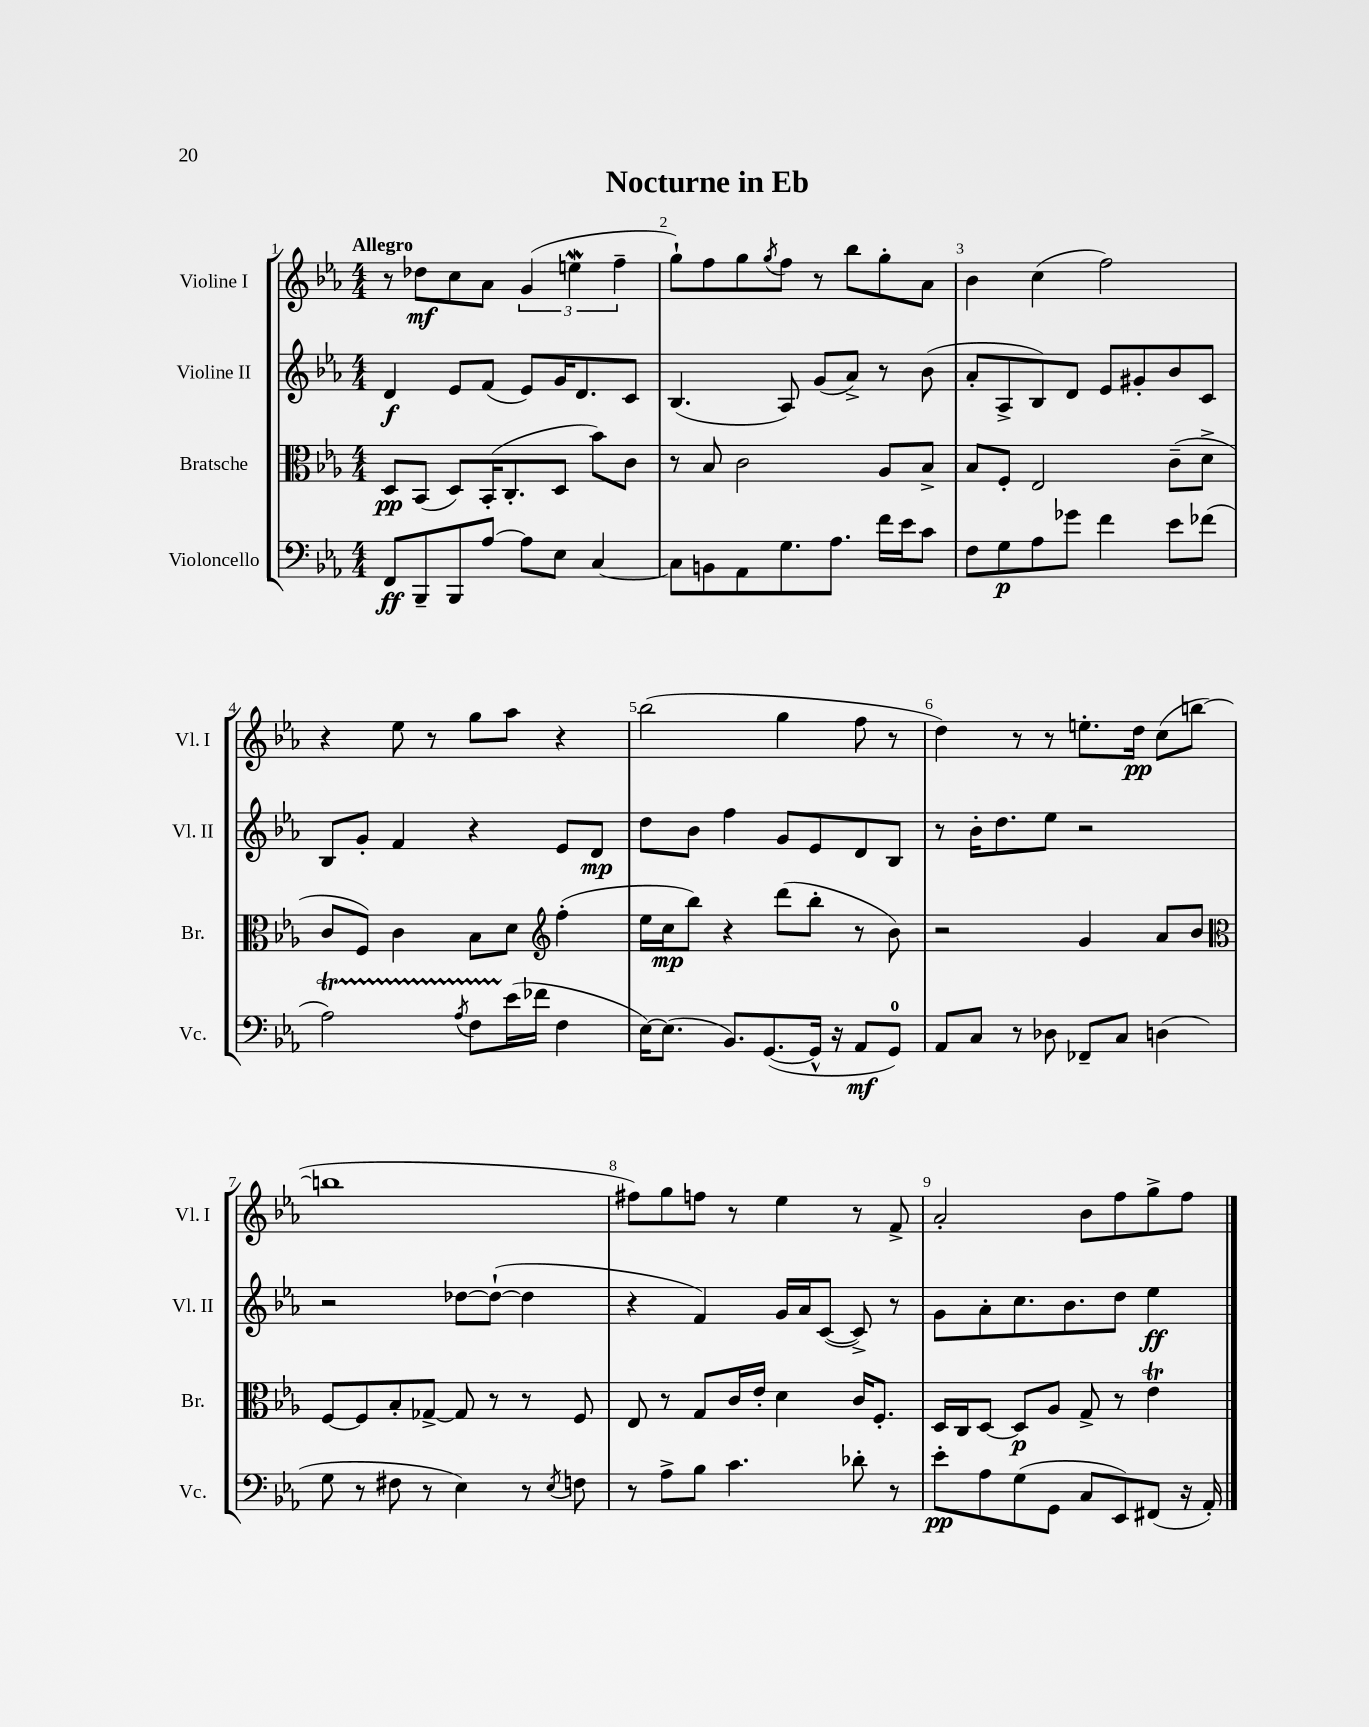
\header { title = "Nocturne in Eb" }
<<
\new StaffGroup <<
\new Staff = "s0" \with { instrumentName = "Violine I" shortInstrumentName = "Vl. I" } {
    \clef treble \key ees \major \numericTimeSignature \time 4/4 \tempo "Allegro"
    r8 des''8\mf c''8 aes'8 \tuplet 3/2 { g'4( e''4\mordent f''4-- } |
    g''8-!) f''8 g''8 \acciaccatura { g''8 } f''8 r8 bes''8 g''8-. aes'8 |
    bes'4 c''4( f''2) |
    r4 ees''8 r8 g''8 aes''8 r4 |
    bes''2( g''4 f''8 r8 |
    d''4) r8 r8 e''8.-. d''16\pp c''8( b''8~ |
    b''1 |
    fis''8) g''8 f''8 r8 ees''4 r8 f'8-> |
    aes'2-. bes'8 f''8 g''8-> f''8 \bar "|." |
}
\new Staff = "s1" \with { instrumentName = "Violine II" shortInstrumentName = "Vl. II" } {
    \clef treble \key ees \major \numericTimeSignature \time 4/4
    d'4\f ees'8 f'8( ees'8) g'16 d'8. c'8 |
    bes4.( aes8) g'8( aes'8->) r8 bes'8( |
    aes'8-. aes8-> bes8) d'8 ees'8 gis'8-. bes'8 c'8 |
    bes8 g'8-. f'4 r4 ees'8 d'8\mp |
    d''8 bes'8 f''4 g'8 ees'8 d'8 bes8 |
    r8 bes'16-. d''8. ees''8 r2 |
    r2 des''8~ des''8~-!( des''4 |
    r4 f'4) g'16 aes'16 c'8~( c'8->) r8 |
    g'8 aes'8-. c''8. bes'8. d''8 ees''4\ff \bar "|." |
}
\new Staff = "s2" \with { instrumentName = "Bratsche" shortInstrumentName = "Br." } {
    \clef alto \key ees \major \numericTimeSignature \time 4/4
    d8\pp bes,8( d8) bes,16-.( c8.-. d8 bes'8) c'8 |
    r8 bes8 c'2 aes8 bes8-> |
    bes8 f8-. ees2 c'8--( d'8-> |
    c'8 f8) c'4 bes8 d'8 \clef treble f''4-.( |
    ees''16 c''16\mp bes''8) r4 d'''8( bes''8-. r8 bes'8) |
    r2 g'4 aes'8 bes'8 |
    \clef alto f8~ f8 bes8-. ges8~-> ges8 r8 r8 f8 |
    ees8 r8 g8 c'16 ees'16-. d'4 c'16 f8.-. |
    d16 c16 d8~ d8\p aes8 g8-> r8 ees'4\trill \bar "|." |
}
\new Staff = "s3" \with { instrumentName = "Violoncello" shortInstrumentName = "Vc." } {
    \clef bass \key ees \major \numericTimeSignature \time 4/4
    f,8\ff bes,,8-- bes,,8 aes8~ aes8 ees8 c4~ |
    c8 b,8 aes,8 g8. aes8. f'16 ees'16 c'8 |
    f8 g8\p aes8 ges'8 f'4 ees'8 fes'8( |
    aes2\startTrillSpan) \acciaccatura { aes8 } f8 ees'16\stopTrillSpan( fes'16 f4 |
    ees16~) ees8.( bes,8.) g,8.~( g,16-^ r16 aes,8\mf g,8-0) |
    aes,8 c8 r8 des8 fes,8-- c8 d4( |
    g8 r8 fis8 r8 ees4) r8 \acciaccatura { ees8 } f8 |
    r8 aes8-> bes8 c'4. des'8-. r8 |
    ees'8-.\pp aes8 g8( g,8 c8 ees,8) fis,8( r16 aes,16-.) \bar "|." |
}
>>
>>
\layout { \context { \Score \override BarNumber.break-visibility = ##(#f #t #t) barNumberVisibility = #all-bar-numbers-visible } }
